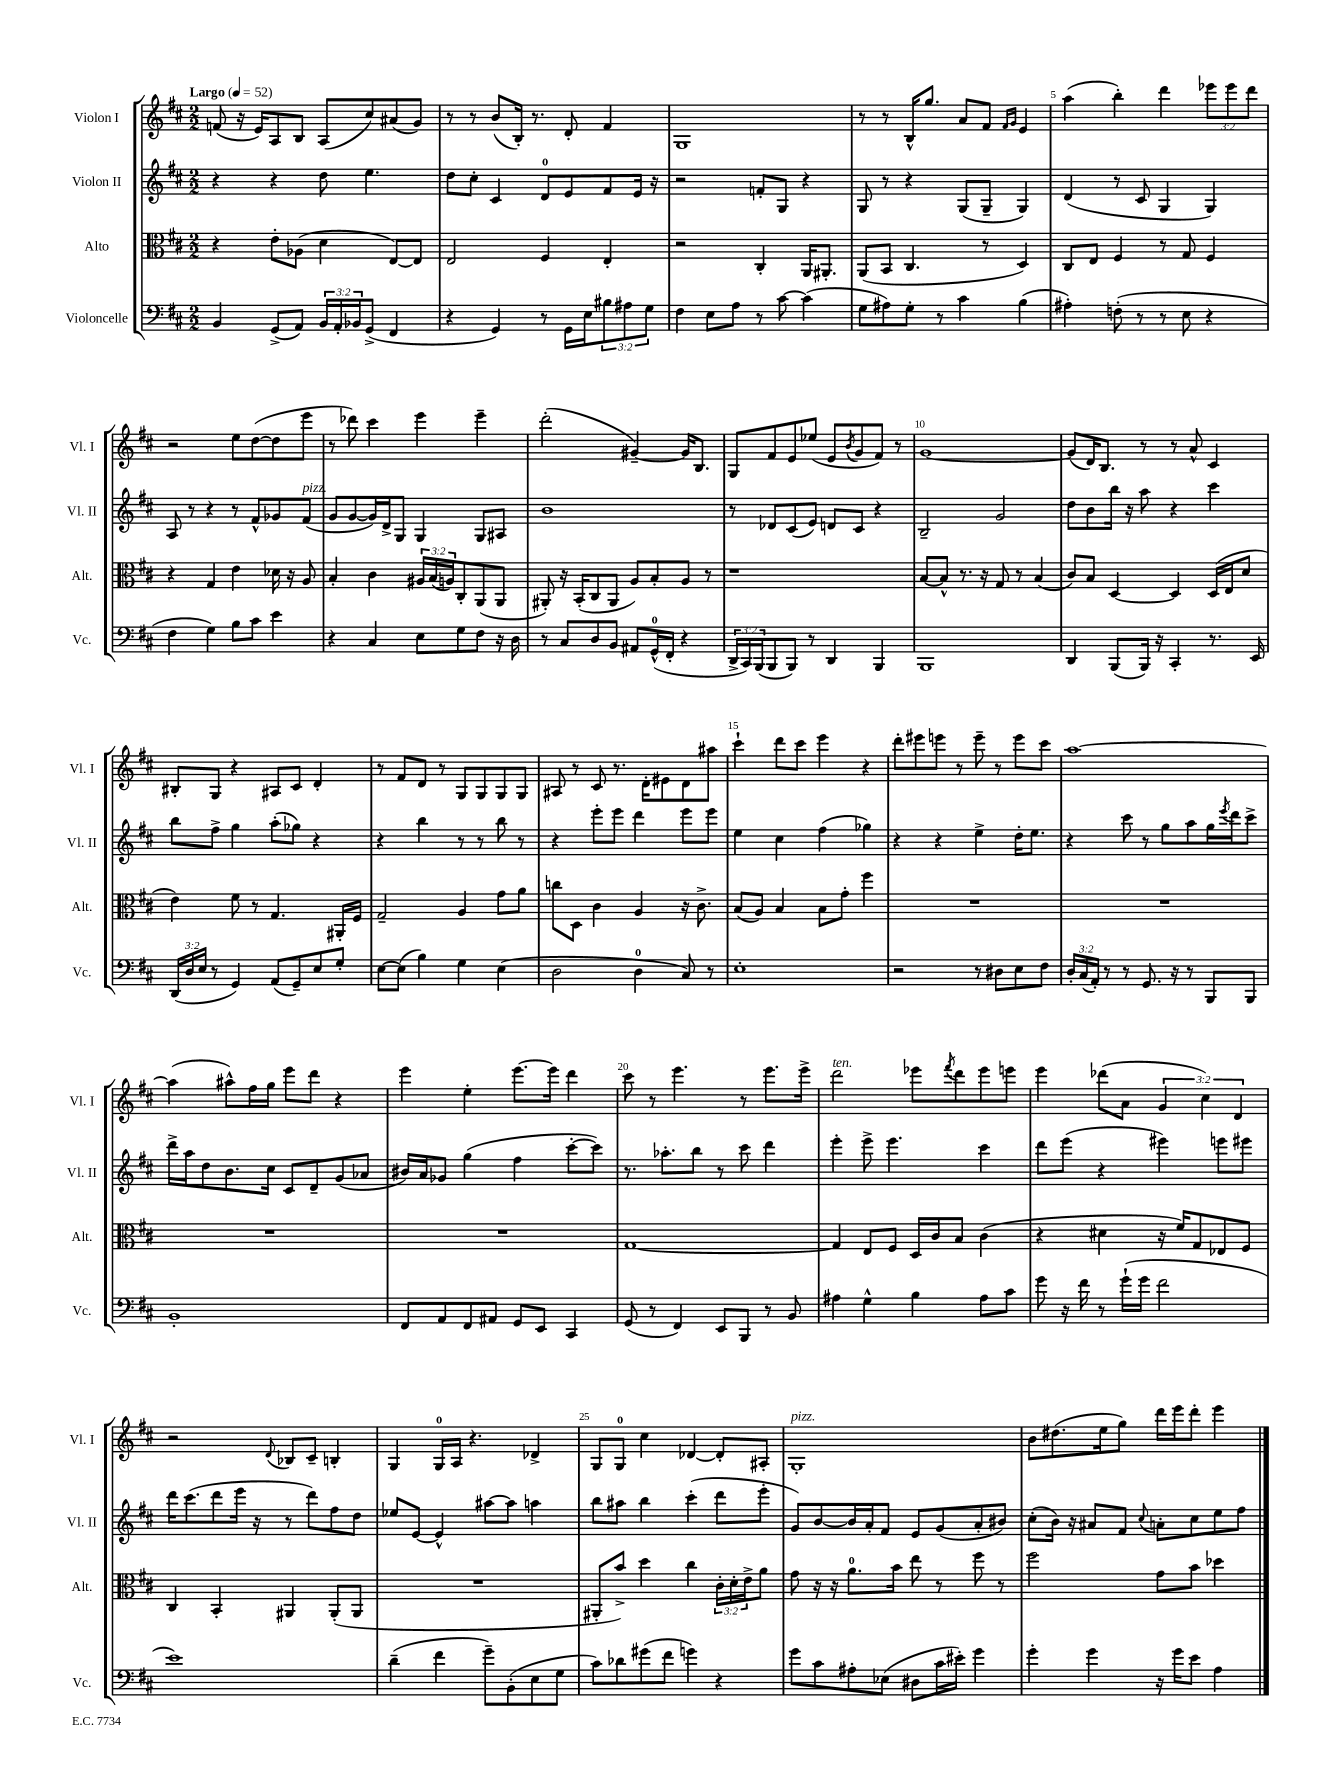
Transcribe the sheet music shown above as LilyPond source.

<<
\new StaffGroup <<
\new Staff = "s0" \with { instrumentName = "Violon I" shortInstrumentName = "Vl. I" } {
    \clef treble \key d \major \numericTimeSignature \time 2/2 \override Staff.TupletNumber.text = #tuplet-number::calc-fraction-text \tempo "Largo" 4 = 52
    f'8( r16 e'16) a8 b8 a8( cis''8) ais'8( g'8) |
    r8 r8 b'8( b16-.) r8. d'8-. fis'4 |
    g1 |
    r8 r8 b16-^ g''8. a'8 fis'8 \grace { fis'16 g'16 } e'4 |
    a''4( b''4-.) d'''4 \tuplet 3/2 { ees'''8 ees'''8 d'''8 } |
    r2 e''8 d''8~( d''8 e'''8 |
    r8 des'''8) cis'''4 e'''4 e'''4-- |
    d'''2-.( gis'4~--) gis'16 b8. |
    g8 fis'8 e'8 ees''8( e'8 \acciaccatura { b'8 } g'8 fis'8) r8 |
    g'1~ |
    g'8( d'16) b8. r8 r8 a'8-^ cis'4 |
    bis8-. g8 r4 ais8 cis'8 d'4-. |
    r8 fis'8 d'8 r8 g8 g8 g8 g8 |
    ais8 r8 cis'8 r8. d'16-. eis'8 d'8 ais''8 |
    cis'''4-! d'''8 cis'''8 e'''4 r4 |
    d'''8-. eis'''8 e'''8 r8 e'''8-- r8 e'''8 cis'''8 |
    a''1~ |
    a''4( ais''8-^) fis''16 g''16 e'''8 d'''8 r4 |
    e'''4 e''4-. e'''8.~ e'''16 d'''4 |
    cis'''8 r8 e'''4. r8 e'''8. e'''16-> |
    d'''2^\markup { \italic "ten." } ees'''8 \acciaccatura { fis'''8 } d'''8 ees'''8 e'''8 |
    e'''4 des'''8( a'8 \tuplet 3/2 { g'4 cis''4) d'4 } |
    r2 \appoggiatura { d'8 } bes8 cis'8-- b4-. |
    g4 g16-0 a16 r4. des'4-> |
    g8 g8-0 cis''4 des'4~ des'8-. ais8-. |
    g1-.^\markup { \italic "pizz." } |
    b'8 dis''8.( e''16 g''8) d'''16 e'''16 d'''8-. e'''4 \bar "|." |
}
\new Staff = "s1" \with { instrumentName = "Violon II" shortInstrumentName = "Vl. II" } {
    \clef treble \key d \major \numericTimeSignature \time 2/2
    r4 r4 d''8 e''4. |
    d''8 cis''8-. cis'4 d'8-0 e'8 fis'8 e'16 r16 |
    r2 f'8-. g8 r4 |
    g8 r8 r4 g8( g8-- g4) |
    d'4( r8 cis'8 g4 g4) |
    a8 r8 r4 r8 fis'8-^ ges'8 fis'8^\markup { \italic "pizz." }( |
    g'8 g'8~ g'16) d'16-> g8 g4 g8 ais8 |
    b'1 |
    r8 des'8 cis'8( e'8) d'8 cis'8 r4 |
    b2-- g'2 |
    d''8 b'8 b''16 r16 a''8 r4 cis'''4 |
    b''8 fis''8-> g''4 a''8-.( ges''8) r4 |
    r4 b''4 r8 r8 b''8 r8 |
    r4 e'''8-. e'''8 d'''4 e'''8 e'''8 |
    e''4 cis''4 fis''4( ges''4) |
    r4 r4 e''4-> d''16-. e''8. |
    r4 cis'''8 r8 g''8 a''8 g''16 \acciaccatura { e'''8 } d'''16 cis'''8-> |
    d'''16-> a''16 d''8 b'8. cis''16 cis'8 d'8-- g'8( aes'8 |
    bis'16) a'16 ges'8 g''4( fis''4 cis'''8~-. cis'''8) |
    r8. aes''8.-. b''8 r8 cis'''8 d'''4 |
    e'''4-. e'''8-> e'''4. cis'''4 |
    d'''8 e'''8( r4 eis'''4) e'''8 eis'''8 |
    d'''16 cis'''8.( d'''8 e'''16 r16 r8 d'''8) fis''8 d''8 |
    ees''8 e'8~ e'4-^ ais''8~ ais''8 a''4 |
    b''8 ais''8 b''4 cis'''4-.( d'''8 e'''8-. |
    g'8) b'8~ b'16 a'16-. fis'8 e'8 g'8( a'8-. bis'8) |
    cis''8-.( b'16) r16 ais'8 fis'8 \appoggiatura { cis''8 } a'8-. cis''8 e''8 fis''8 \bar "|." |
}
\new Staff = "s2" \with { instrumentName = "Alto" shortInstrumentName = "Alt." } {
    \clef alto \key d \major \numericTimeSignature \time 2/2 \override Staff.TupletNumber.text = #tuplet-number::calc-fraction-text
    r4 e'8-. aes8( d'4 e8~) e8 |
    e2 fis4 e4-. |
    r2 cis4-. a,16 ais,8.-. |
    a,8( b,8 cis4. r8 d4) |
    cis8 e8 fis4 r8 g8 fis4 |
    r4 g4 e'4 des'16 r16 a8 |
    b4-. cis'4 \tuplet 3/2 { ais16 b16( a16) } cis8-. a,8( a,8 |
    ais,8-.) r16 b,16-.( cis8 ais,8 a8) b8-. a8 r8 |
    r1 |
    b8~ b8-^ r8. r16 g8 r8 b4( |
    cis'8) b8 d4~ d4 d16( e16 d'8 |
    e'4) fis'8 r8 g4. ais,16-. fis16 |
    g2-- a4 g'8 a'8 |
    c''8 d8 cis'4 a4 r16 cis'8.-> |
    b8( a8) b4 b8 g'8-. fis''4 |
    R1 |
    R1 |
    R1 |
    R1 |
    g1~ |
    g4 e8 fis8 d16 cis'16 b8 cis'4( |
    r4 dis'4 r16 fis'16) g8 ees8 fis8 |
    cis4 b,4-. ais,4 ais,8-.( ais,8 |
    R1 |
    ais,8-. b'8->) d''4 cis''4 \tuplet 3/2 { cis'16-. d'16-. e'16-> } a'8 |
    g'8 r16 r16 a'8.-0 b'16 e''8 r8 fis''8 r8 |
    fis''2 g'8 b'8 des''4 \bar "|." |
}
\new Staff = "s3" \with { instrumentName = "Violoncelle" shortInstrumentName = "Vc." } {
    \clef bass \key d \major \numericTimeSignature \time 2/2 \override Staff.TupletNumber.text = #tuplet-number::calc-fraction-text
    b,4 g,8->( a,8) \tuplet 3/2 { b,16 a,16-. bes,16 } g,8->( fis,4 |
    r4 g,4) r8 g,16 e16 \tuplet 3/2 { bis8 ais8 g8 } |
    fis4 e8 a8 r8 cis'8~ cis'4( |
    g8 ais8) g8-. r8 cis'4 b4( |
    ais4-.) f8-.( r8 r8 e8 r4 |
    fis4 g4) b8 cis'8 e'4 |
    r4 cis4 e8 g8 fis8 r16 d16 |
    r8 cis8 d8 b,8 ais,8 g,16-0-^( fis,16-. r4 |
    \tuplet 3/2 { d,16-> cis,16) b,,16( } b,,8 b,,8) r8 d,4 b,,4 |
    b,,1 |
    d,4 b,,8( b,,16) r16 cis,4-. r8. e,16 |
    \tuplet 3/2 { d,16( d16 e16 } r8 g,4) a,8( g,8--) e8 g8-. |
    e8~ e8( b4) g4 e4( |
    d2 d4-0 cis8) r8 |
    e1-. |
    r2 r8 dis8 e8 fis8 |
    \tuplet 3/2 { d16-. cis16( a,16-.) } r8 r8 g,8. r16 r8 b,,8 b,,8 |
    b,1-. |
    fis,8 a,8 fis,8 ais,8 g,8 e,8 cis,4 |
    g,8( r8 fis,4) e,8 b,,8 r8 b,8 |
    ais4 g4-^ b4 ais8 cis'8 |
    g'8 r16 fis'16 r8 g'16-!( g'16 fis'2 |
    e'1) |
    d'4--( fis'4 g'8--) b,8-.( e8 g8 |
    cis'8) des'8 gis'8( fis'8 g'4) r4 |
    g'8 cis'8 ais8-. ees8( dis8 cis'16 eis'16-.) g'4 |
    g'4-. g'4 r16 g'16 e'8 a4 \bar "|." |
}
>>
>>
\layout { \context { \Score \override BarNumber.break-visibility = ##(#f #t #t) barNumberVisibility = #(every-nth-bar-number-visible 5) } }
